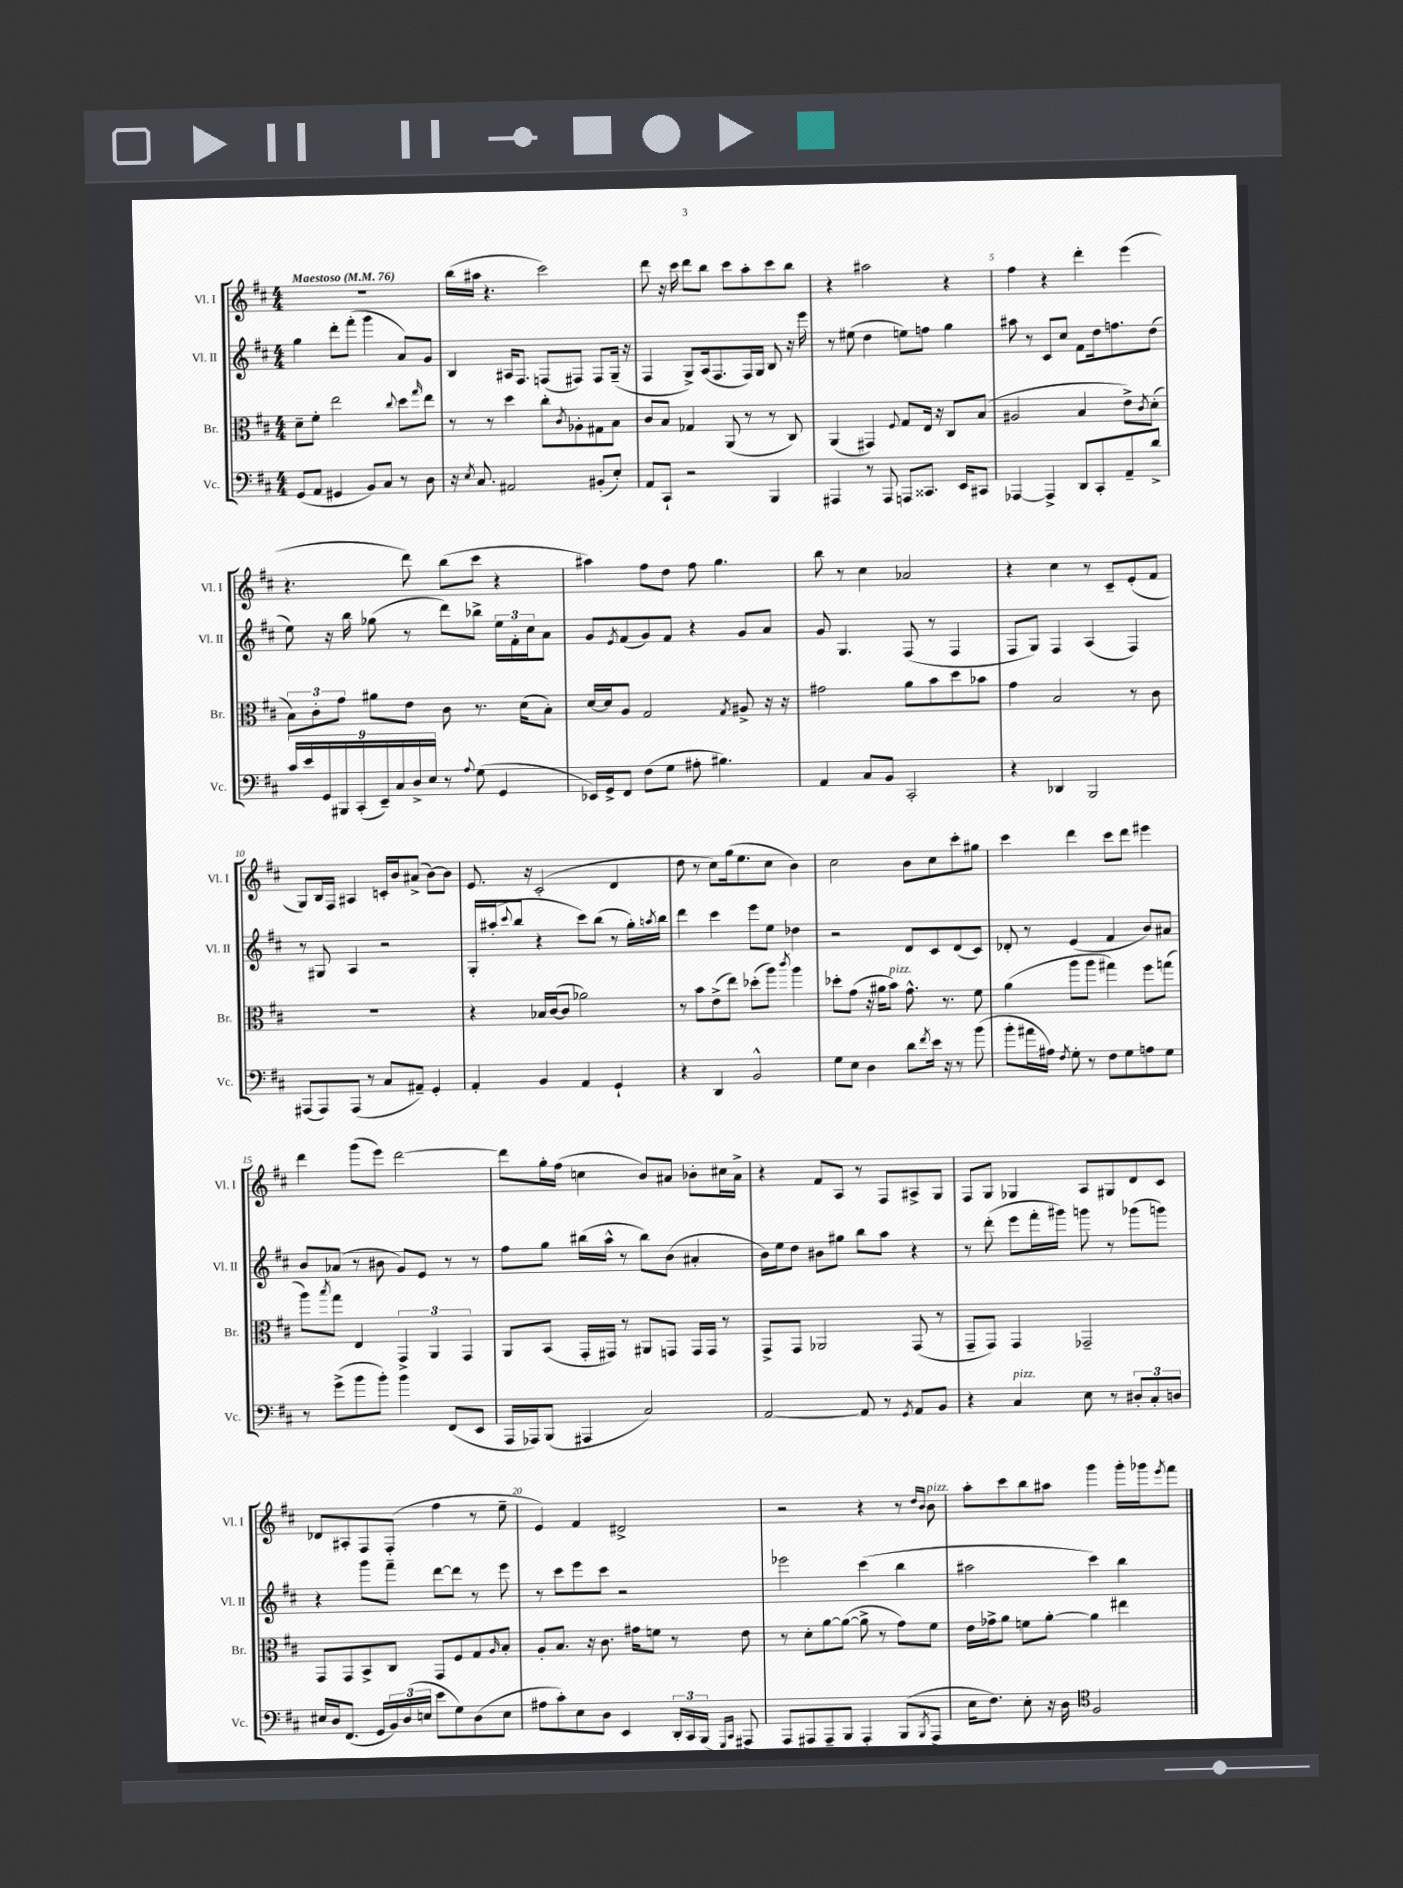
<<
\new StaffGroup <<
\new Staff = "s0" \with { instrumentName = "Vl. I" shortInstrumentName = "Vl. I" } {
    \clef treble \key d \major \numericTimeSignature \time 4/4 \tempo "Maestoso" 4 = 76
    R1 |
    b''16( ais''16 r4. cis'''2) |
    d'''8 r16 cis'''16 d'''8 b''8 cis'''8 a''8-. cis'''8 b''8 |
    r4 ais''2 r4 |
    fis''4 r4 d'''4-. e'''4( |
    r4. d'''8) b''8( cis'''8 r4 |
    ais''4) fis''8 d''8 fis''8 g''4. |
    b''8 r8 cis''4 aes'2 |
    r4 cis''4 r8 cis'8-- e'8-.( fis'8 |
    g8) b16 fis16 ais4 c'16-. b'16 ais'8->( b'8~) b'8 |
    e'8. r16 cis'2-.( d'4 |
    d''8 r8 cis''8) g''16( e''8. cis''8 b'4) |
    cis''2 b'8 cis''8 cis'''8-. gis''8 |
    cis'''4 d'''4 cis'''8 d'''8 eis'''4 |
    d'''4 g'''8( e'''8) d'''2~ |
    d'''8 g''16-. fis''16( c''4 b'8) ais'8 bes'8-. cis''16 ais'16-> |
    r4 fis'8 a8 r8 fis8 ais8-> g8 |
    fis8 g8 ges4 a8 gis8 d'8 cis'8 |
    des'8 ais8-. fis8 fis8-.( fis''4 r8 e''8-- |
    e'4) fis'4 dis'2-> |
    r2 r4 r8 \grace { d''16 b'16 } b'8^\markup { \italic "pizz." } |
    a''8-. cis'''8 b''8 ais''8 g'''4 g'''16-. ges'''16 \acciaccatura { e'''8 } fis'''8 \bar "|." |
}
\new Staff = "s1" \with { instrumentName = "Vl. II" shortInstrumentName = "Vl. II" } {
    \clef treble \key d \major \numericTimeSignature \time 4/4
    g''4 d'''8-. fis'''8-.( g'''4 a'8) g'8 |
    b4 ais16 fis8. f8( fis8) fis8 g16--( r16 |
    fis4 g8->) a16( fis8. fis16) g16 b8 r16 e'''16 |
    r8 eis''8( d''4 e''8) f''8 g''4 |
    ais''8 r8 cis'8 cis''8 fis'8 d''16 f''8. d''8( |
    e''8) r16 b''16 ges''8( r8 d'''8) bes''8-> \tuplet 3/2 { e''16 fis'16-. cis''16 } a'8 |
    g'8 \acciaccatura { e'8 } fis'8( g'8) fis'8 r4 g'8 a'8 |
    g'8 g4. fis8( r8 fis4 |
    fis8 g8) fis4 a4( fis4) |
    r8 gis8 a4 r2 |
    g16-. ais''16-.( \appoggiatura { cis'''8 } b''8 r4 cis'''8) b''8( r8 g''16-.) \acciaccatura { a''8 } b''16 |
    d'''4 cis'''4 e'''8 e''8 des''4 |
    r2 d'8 cis'8 d'8( cis'8) |
    des'8-. r8 e'4( fis'4 b'8) ais'8 |
    b'8 aes'8( r8 bis'8 g'8) e'8 r8 r8 |
    fis''8 g''8 bis''16( a''16-^ r8 bis''8) b'8( ais'4-. |
    b'16) e''16 d''8 bis'8 gis''8 b''8 a''8 r4 |
    r8 d'''8-.( e'''8 fis'''16-. gis'''16) g'''8 r8 ges'''8( g'''8) |
    r4 g'''8 fis'''8-- d'''8~ d'''8 r8 e'''8 |
    r8 cis'''8 e'''8 cis'''8 r2 |
    ees'''2 cis'''4( b''4 |
    ais''2 cis'''4) b''4 \bar "|." |
}
\new Staff = "s2" \with { instrumentName = "Br." shortInstrumentName = "Br." } {
    \clef alto \key d \major \numericTimeSignature \time 4/4
    d'8-- fis'8-. e''2 \appoggiatura { cis''8 } d''8 \grace { g''16 } e''8 |
    r8 r8 d''4 cis''8-. \acciaccatura { cis'8 } aes8-. gis8 b8 |
    cis'8 b8 ges4 a,8( r8 r8 cis8) |
    a,4( gis,4) \appoggiatura { fis8 } g8 e16 r16 cis8 b8( |
    ais2 b4 e'8->) \acciaccatura { cis'8 } d'8-.( |
    \tuplet 3/2 { b8) cis'8-. g'8 } ais'8 e'8 cis'8 r8. d'16( b8-.) |
    d'16~ d'16 a8 g2 \acciaccatura { g8 } ais8-> r16 r16 |
    gis'2 a'8 b'8 d''8 bes'8 |
    g'4 b2 r8 cis'8 |
    R1 |
    r4 bes16 cis'16~( cis'8 aes'2) |
    r8 b'8 e'8->( e''8) des''8-.( a''8) \acciaccatura { cis'''8 } a''4 |
    des''8-. g'8( r16 ais'16 b'8^\markup { \italic "pizz." }) g'8.-^ r8. fis'8 |
    a'4( a''8 a''8 gis''4) fis''8 g''8( |
    a''8) \acciaccatura { b''8 } g''8 e4 \tuplet 3/2 { g,4-> a,4 g,4 } |
    a,8 b,8( g,16-. gis,16) r8 ais,8 g,8 g,16 g,16 r8 |
    g,8-> g,8 aes,2 g,8( r8 |
    g,8-- g,8) g,4 ges,2-- |
    g,8 g,8 b,8-> cis8 g,8 fis8 g8 \grace { a16 } b8-. |
    a8-. b8. r16 cis'8. gis'16 f'8 r8 e'8 |
    r8 d'8-. a'8~ a'8~( a'8-> r8 g'8) fis'8 |
    e'16 ges'16-> a'8 f'8 a'8~-. a'4 eis''4 \bar "|." |
}
\new Staff = "s3" \with { instrumentName = "Vc." shortInstrumentName = "Vc." } {
    \clef bass \key d \major \numericTimeSignature \time 4/4
    g,8( a,8 gis,4 b,8) cis8 r8 d8 |
    r16 \acciaccatura { e8 } cis8. ais,2 bis,8-.( e8-.) |
    a,8 cis,8-! r2 b,,4 |
    ais,,4 r8 ais,,8 a,,8 cisis,8. e,16 cis,8 |
    aes,,4~ aes,,4-> d,8 cis,8-. a,8-- d'8-> |
    \tuplet 9/8 { cis'16 e'16 g,16 bis,,16 cis,16-.( e,16--) cis16 d16-> e16 } r8 \appoggiatura { a8 } g8( g,4 |
    ees,16) g,16-> fis,8 fis8( g8 ais8-. bis4.) |
    a,4 cis8 b,8 cis,2-. |
    r4 des,4 b,,2 |
    ais,,8( ais,,8) ais,,8( r8 cis8 ais,8--) g,4-. |
    a,4-. b,4 a,4 g,4-! |
    r4 d,4 b,2-^ |
    g8 e8 d4 d'8 \acciaccatura { fis'8 } e'16 r16 r8 b'8( |
    b'8-. ais'16 ais16) \acciaccatura { fis8 } g8-. r8 fis8 g8 a8 g8 |
    r8 g'8->( b'8 b'8-.) b'4 fis,8( e,8 |
    a,,16 aes,,16) b,,8( ais,,4 cis2) |
    a,2~ a,8 r8 \acciaccatura { g,8 } a,8 b,8 |
    r4 cis4^\markup { \italic "pizz." } e8 r8 \tuplet 3/2 { dis8-. cis8-. d8 } |
    eis16 d16 fis,8.( g,16 \tuplet 3/2 { b,16) d16( e16 } e'8 g8) d8( e8 |
    ais8 cis'8-.) e8 d8 e,4 \tuplet 3/2 { d,16-. cis,16 b,,16( } \grace { g,,16 cis,16 } ais,,8-> |
    a,,8) ais,,8( ais,,8--) b,,8 ais,,4-. b,,8( \acciaccatura { b,,8 } ais,,8-> |
    e16 fis8.) e8-. r16 d16 \clef tenor fis2 \bar "|." |
}
>>
>>
\layout { \context { \Score \override BarNumber.break-visibility = ##(#f #t #t) barNumberVisibility = #(every-nth-bar-number-visible 5) } }
